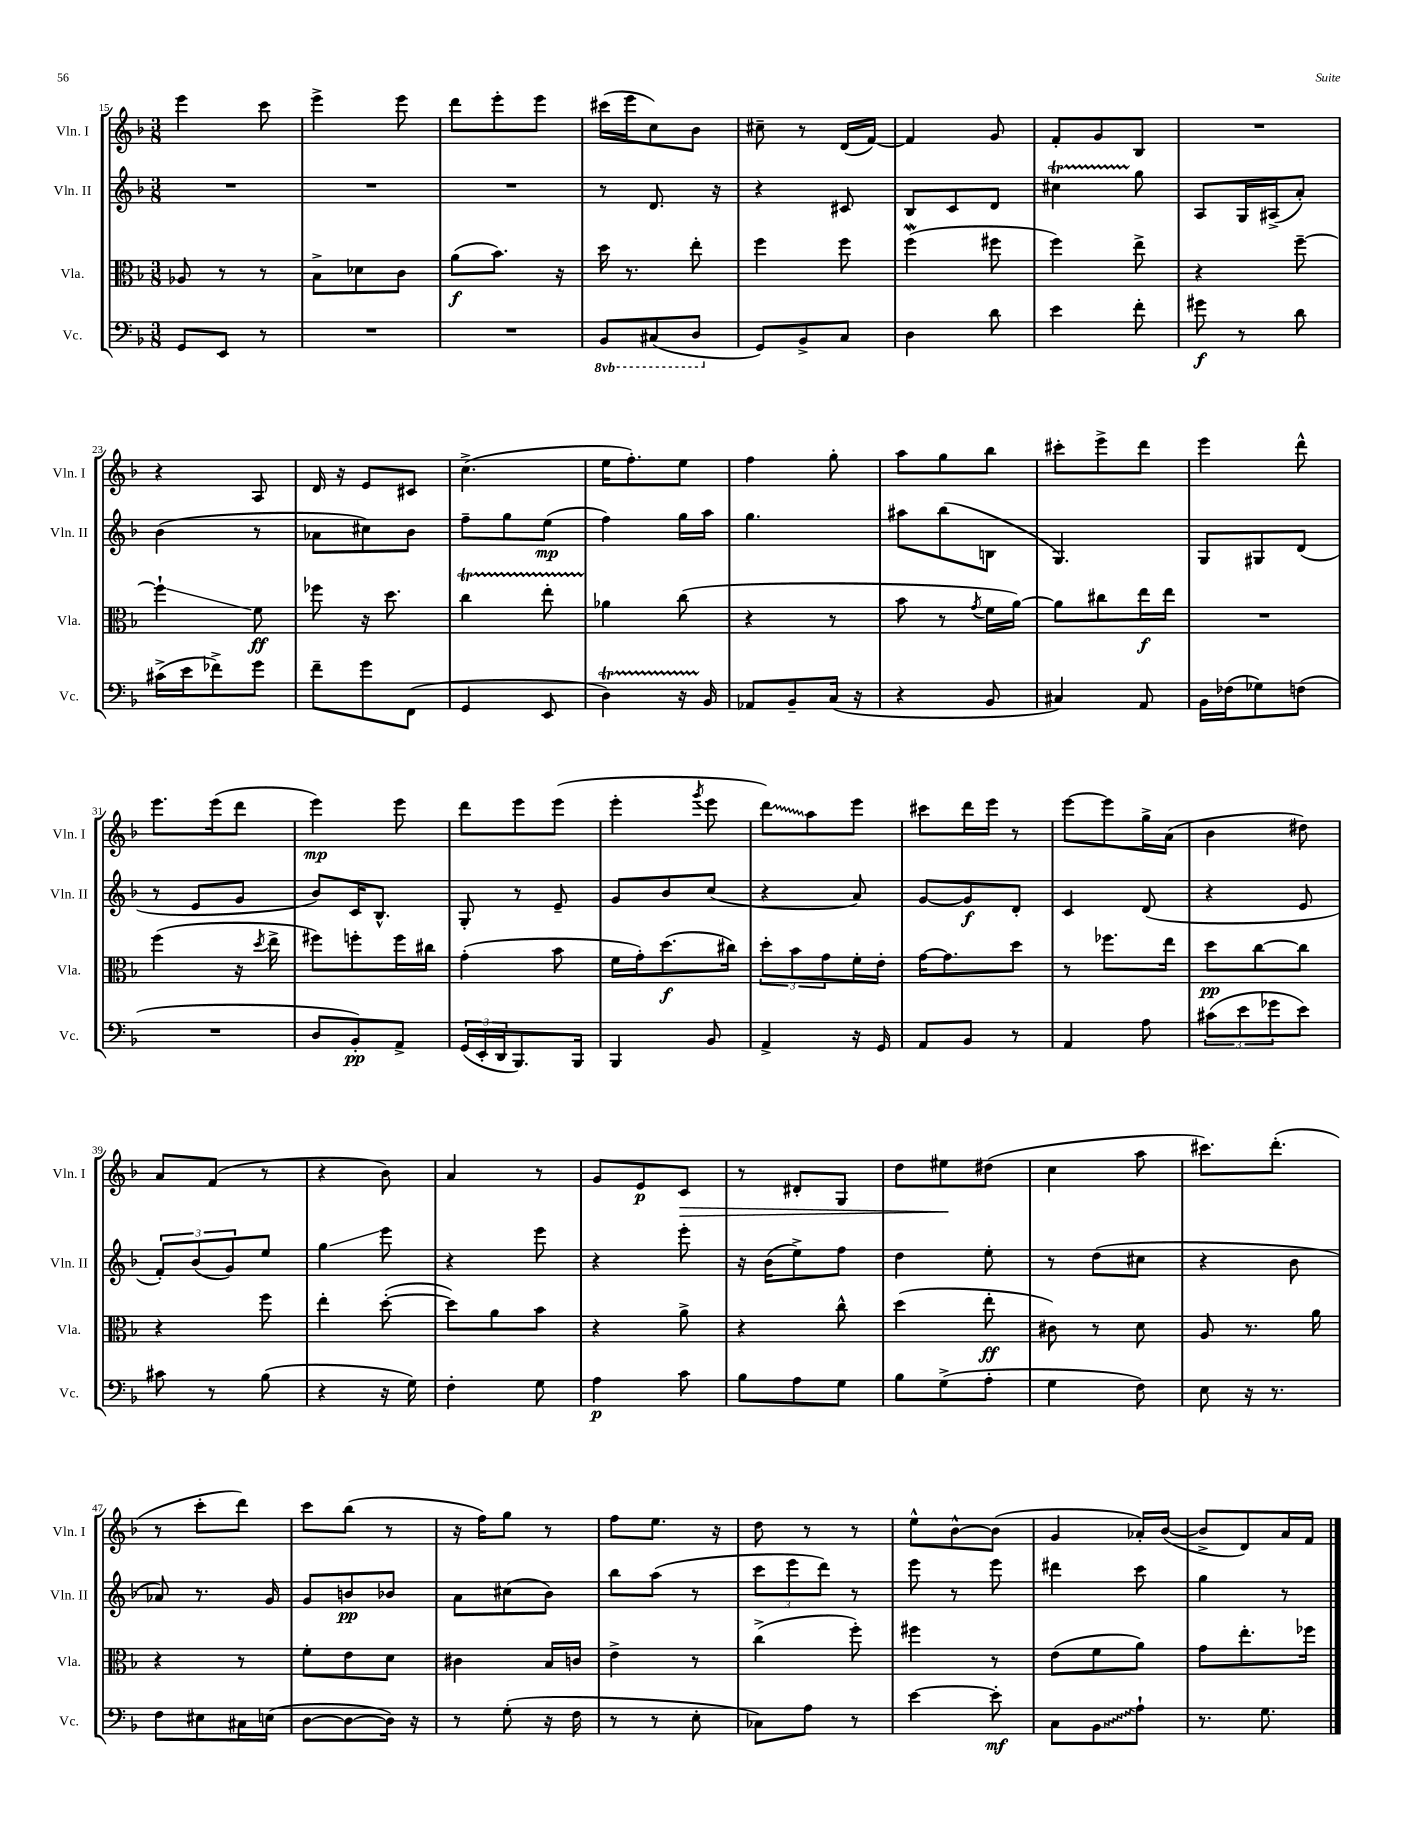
<<
\new StaffGroup <<
\new Staff = "s0" \with { instrumentName = "Vln. I" shortInstrumentName = "Vln. I" } {
    \clef treble \key f \major \numericTimeSignature \time 3/8
    e'''4 c'''8 |
    e'''4-> e'''8 |
    d'''8 e'''8-. e'''8 |
    cis'''16( e'''16 c''8) bes'8 |
    cis''8-- r8 d'16( f'16~) |
    f'4 g'8 |
    f'8-. g'8 bes8 |
    R4. |
    r4 a8 |
    d'16 r16 e'8 cis'8 |
    c''4.->( |
    e''16 f''8.-.) e''8 |
    f''4 g''8-. |
    a''8 g''8 bes''8 |
    cis'''8-. e'''8-> d'''8 |
    e'''4 d'''8-^ |
    e'''8. e'''16( d'''8 |
    e'''4\mp) e'''8 |
    d'''8 e'''8 e'''8( |
    e'''4-. \acciaccatura { g'''8 } e'''8 |
    \once \override Glissando.style = #'zigzag d'''8\glissando) a''8 e'''8 |
    cis'''8 d'''16 e'''16 r8 |
    e'''8~ e'''8 g''16-> a'16( |
    bes'4 dis''8) |
    a'8 f'8( r8 |
    r4 bes'8) |
    a'4 r8 |
    g'8 e'8\p c'8\> |
    r8 dis'8-. g8 |
    d''8 eis''8\! dis''8( |
    c''4 a''8 |
    cis'''8.) d'''8.-.( |
    r8 c'''8-. d'''8) |
    c'''8 bes''8( r8 |
    r16 f''16) g''8 r8 |
    f''8 e''8. r16 |
    d''8 r8 r8 |
    e''8-^ bes'8~-^ bes'8( |
    g'4 aes'16-.) bes'16~( |
    bes'8-> d'8) a'16 f'16 \bar "|." |
}
\new Staff = "s1" \with { instrumentName = "Vln. II" shortInstrumentName = "Vln. II" } {
    \clef treble \key f \major \numericTimeSignature \time 3/8
    R4. |
    R4. |
    R4. |
    r8 d'8. r16 |
    r4 cis'8 |
    bes8 c'8 d'8 |
    cis''4\startTrillSpan g''8\stopTrillSpan |
    a8 g16 ais16->( a'8-.) |
    bes'4( r8 |
    aes'8 cis''8) bes'8 |
    f''8-- g''8 e''8\mp( |
    f''4) g''16 a''16 |
    g''4. |
    ais''8 bes''8( b8 |
    g4.) |
    g8 gis8 d'8( |
    r8 e'8 g'8 |
    bes'8) c'16 bes8.-^ |
    g8-. r8 e'8-- |
    g'8 bes'8 c''8( |
    r4 a'8) |
    g'8~ g'8\f d'8-. |
    c'4 d'8( |
    r4 e'8 |
    \tuplet 3/2 { f'8-.) bes'8( g'8) } e''8 |
    g''4\glissando e'''8 |
    r4 e'''8 |
    r4 e'''8-. |
    r16 bes'16( e''8->) f''8 |
    d''4 e''8-. |
    r8 d''8( cis''8 |
    r4 bes'8 |
    aes'8) r8. g'16 |
    g'8 b'8\pp bes'8 |
    a'8 cis''8( bes'8) |
    bes''8 a''8( r8 |
    \tuplet 3/2 { c'''8 e'''8 d'''8) } r8 |
    e'''8 r8 e'''8 |
    dis'''4 c'''8 |
    g''4 r8 \bar "|." |
}
\new Staff = "s2" \with { instrumentName = "Vla." shortInstrumentName = "Vla." } {
    \clef alto \key f \major \numericTimeSignature \time 3/8
    aes8 r8 r8 |
    bes8-> des'8 c'8 |
    a'8\f( bes'8.) r16 |
    d''16 r8. e''8-. |
    f''4 f''8 |
    f''4\mordent( fis''8 |
    f''4) e''8-> |
    r4 f''8~-- |
    f''4-!\glissando f'8\ff |
    fes''8 r16 d''8. |
    c''4\startTrillSpan e''8-. |
    aes'4\stopTrillSpan c''8( |
    r4 r8 |
    bes'8 r8 \acciaccatura { g'8 } f'16 a'16~) |
    a'8 cis''8 e''16\f e''16 |
    R4. |
    f''4( r16 \acciaccatura { d''8 } e''16-> |
    fis''8) f''8-. f''16 cis''16 |
    g'4-.( bes'8 |
    f'16 g'16-.) d''8.\f( cis''16) |
    \tuplet 3/2 { d''8-. bes'8 g'8 } f'16-. e'16-. |
    g'16~ g'8. d''8 |
    r8 fes''8. e''16 |
    d''8\pp c''8~ c''8 |
    r4 f''8 |
    e''4-. d''8~-.( |
    d''8) a'8 bes'8 |
    r4 a'8-> |
    r4 c''8-^ |
    d''4( e''8-.\ff |
    cis'8) r8 d'8 |
    a8 r8. a'16 |
    r4 r8 |
    f'8-. e'8 d'8 |
    cis'4 bes16 c'16 |
    e'4-> r8 |
    c''4->( f''8-.) |
    fis''4 r8 |
    e'8( f'8 a'8) |
    g'8 e''8.-. fes''16 \bar "|." |
}
\new Staff = "s3" \with { instrumentName = "Vc." shortInstrumentName = "Vc." } {
    \clef bass \key f \major \numericTimeSignature \time 3/8 \set Staff.ottavationMarkups = #ottavation-simple-ordinals
    g,8 e,8 r8 |
    R4. |
    R4. |
    \ottava #-1 bes,,8 cis,8( d,8 \ottava #0 |
    g,8) bes,8-> c8 |
    d4 d'8 |
    e'4 f'8-. |
    gis'8\f r8 d'8 |
    cis'16->( e'16 fes'8->) g'8 |
    f'8-- g'8 f,8( |
    g,4 e,8 |
    d4\startTrillSpan) r16 bes,16\stopTrillSpan |
    aes,8 bes,8-- c16( r16 |
    r4 bes,8 |
    cis4) a,8 |
    bes,16 fes16( ges8) f8( |
    R4. |
    d8 bes,8-.\pp) a,8-> |
    \tuplet 3/2 { g,16( e,16-. d,16 } bes,,8.) bes,,16 |
    bes,,4 bes,8 |
    a,4-> r16 g,16 |
    a,8 bes,8 r8 |
    a,4 a8 |
    \tuplet 3/2 { cis'8( e'8 ges'8 } e'8) |
    cis'8 r8 bes8( |
    r4 r16 g16) |
    f4-. g8 |
    a4\p c'8 |
    bes8 a8 g8 |
    bes8 g8->( a8-. |
    g4 f8) |
    e8 r16 r8. |
    f8 eis8 cis16 e16( |
    d8~ d8~ d16) r16 |
    r8 g8-.( r16 f16 |
    r8 r8 e8-. |
    ces8) a8 r8 |
    e'4~ e'8-.\mf |
    c8 \once \override Glissando.style = #'zigzag bes,8\glissando a8-! |
    r8. g8. \bar "|." |
}
>>
>>
\layout { \context { \Score currentBarNumber = #15 } }
